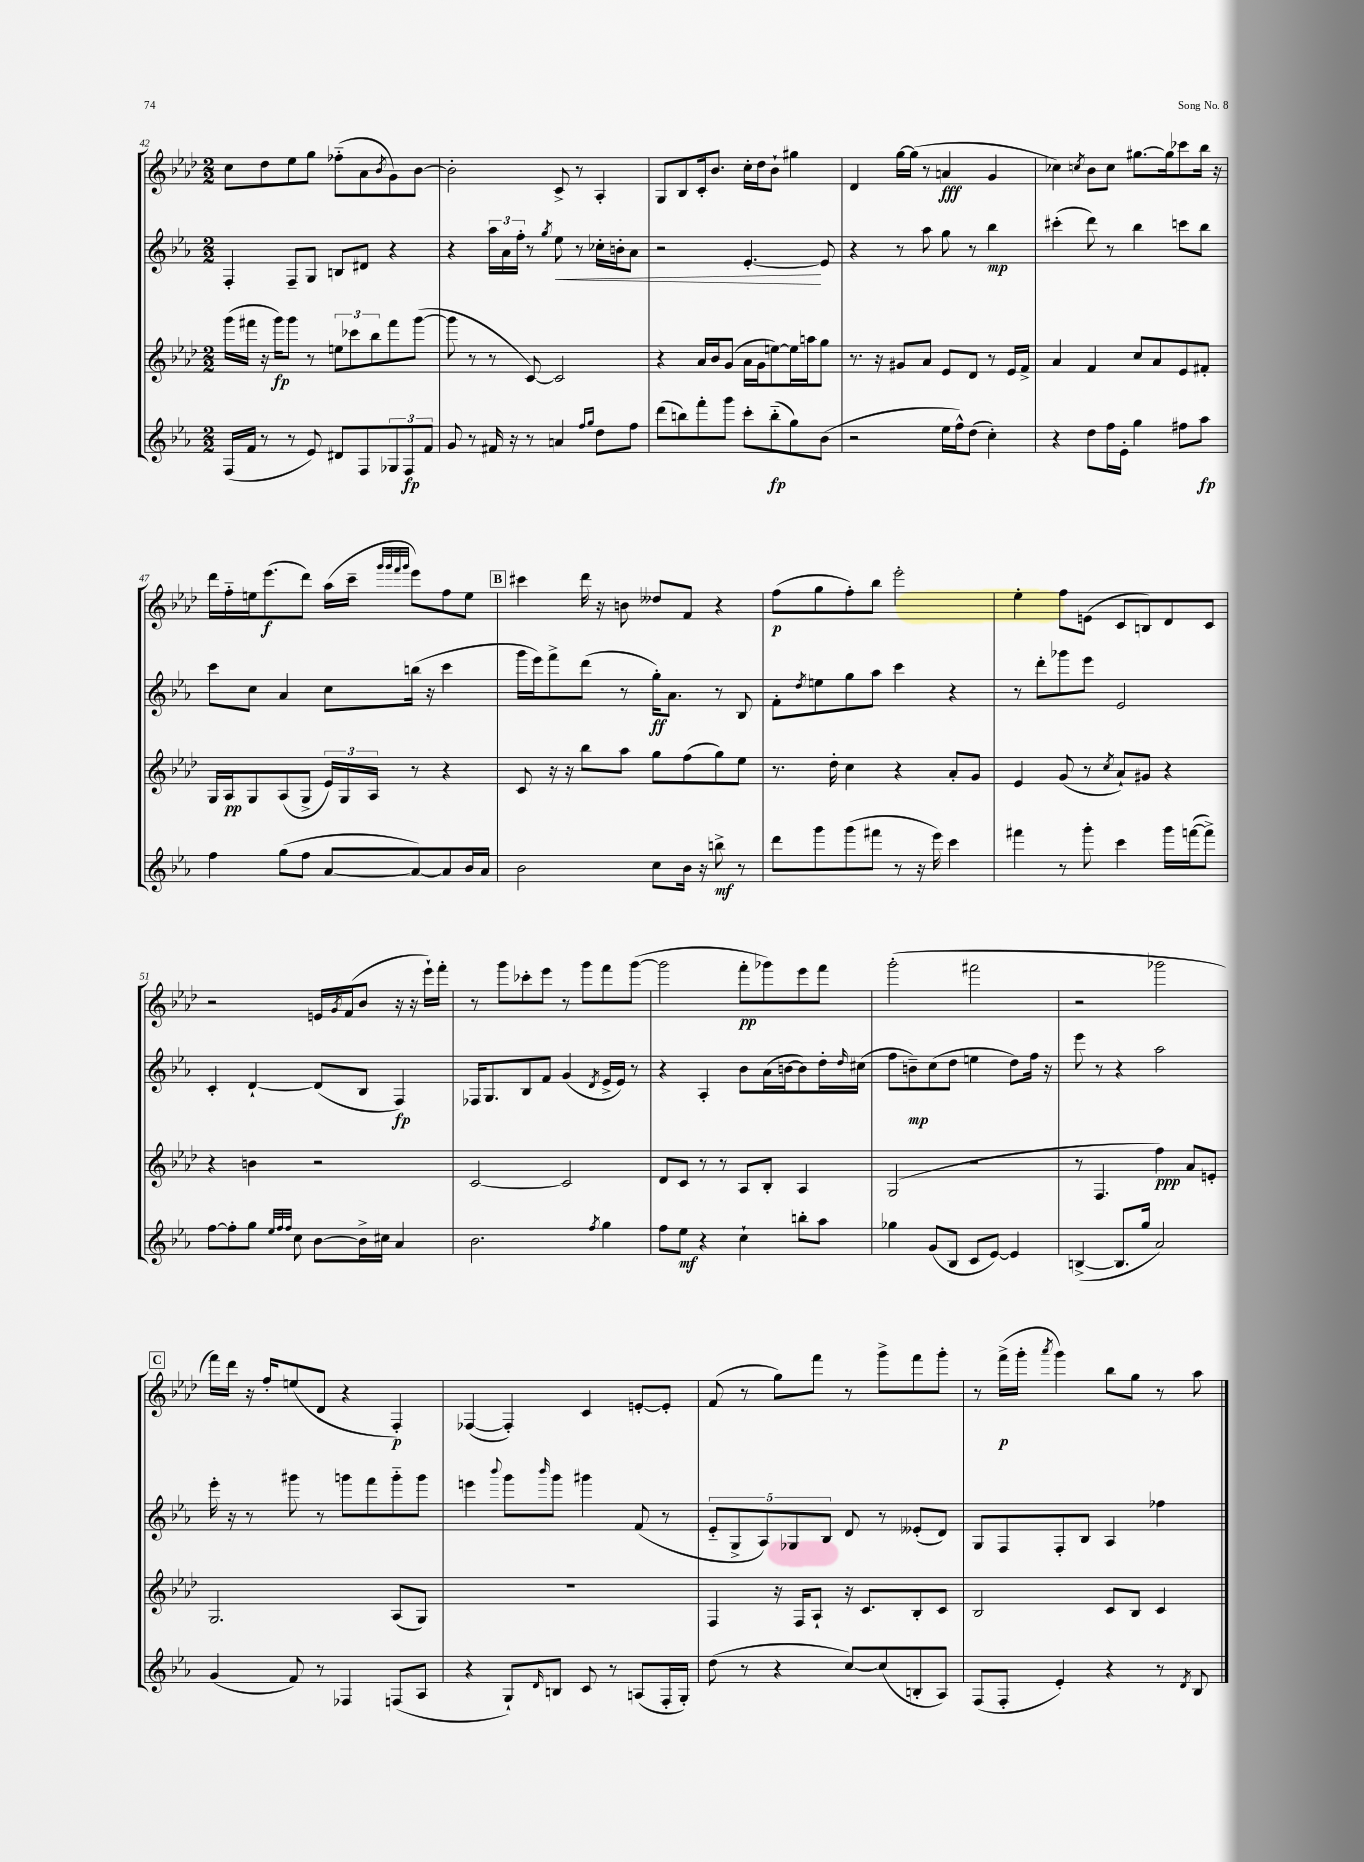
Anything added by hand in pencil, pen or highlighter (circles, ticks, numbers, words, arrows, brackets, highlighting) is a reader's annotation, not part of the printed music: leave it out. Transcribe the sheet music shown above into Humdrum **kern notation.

**kern	**kern	**kern	**kern
*staff4	*staff3	*staff2	*staff1
*clefG2	*clefG2	*clefG2	*clefG2
*k[b-e-a-]	*k[b-e-a-d-]	*k[b-e-a-]	*k[b-e-a-d-]
*M2/2	*M2/2	*M2/2	*M2/2
(16F	(16ggg	4F'	8cc
16f	16fff#	.	.
8r	16r	.	8dd-
.	16ggg)	.	.
8r	8ggg	8F~	8ee-
8e-)	8r	8G	8gg
8d#	12ee	8B	(8ff-'~
.	12ccc-	.	.
8F	.	8d#	8a-
.	12bb-	.	.
.	.	.	8qb-
12G-	8fff#	4r	8g)
12F	.	.	.
.	([8ggg	.	[8b-
12f	.	.	.
=	=	=	=
8g	8ggg]	4r	2b-']
8r	8r	.	.
16f#	8r	24aa-	.
.	.	24a-	.
16r	.	.	.
.	.	24ff'	.
8r	[8c)	8r	.
.	.	8qgg	.
4a	2c]	8ee-	8c^
.	.	8r	8r
16qqff	.	.	.
16qqgg	.	.	.
8dd	.	16cc-'	4A-'
.	.	16b'	.
8ff	.	8a-	.
=	=	=	=
(8ddd	4r	2r	8G
8bb)	.	.	8B-
8fff'	16a-	.	16c'
.	16b-	.	8.b-
8ggg	(8g	.	.
8ccc'	16a-	[4.e-'	16cc'
.	16g	.	16dd-
(8bb'~	[8ee)	.	8b-`
8gg)	16ee]	.	4gg#
.	16aa	.	.
(8b-	8gg	8e-]	.
=	=	=	=
2r	8.r	4r	4d-
.	16r	.	.
.	8g#	8r	[16gg
.	.	.	(16gg]
.	8a-	8aa-	8r
16ee-	8e-	8gg	4a
16ff^^)	.	.	.
(8dd	8d-	8r	.
4cc')	8r	4bb-	4g
.	16e-	.	.
.	16f^	.	.
=	=	=	=
4r	4a-	(4ccc#'	4cc-)
.	.	.	8qcc
8dd	4f	8ddd)	8b-
16ff	.	8r	8cc
16e-'	.	.	.
4gg	8cc	4bb-	[8.gg#
.	8a-	.	.
.	.	.	16gg#]
8ff#	8e-	8ccc	8ccc-
8aa-	8f#'	8bb-	16bb-
.	.	.	16r
=	=	=	=
4ff	16G	8ccc	16ddd-
.	16A-	.	16ff'~
.	8G	8cc	16ee
.	.	.	(8.eee-
(8gg	(8A-	4a-	.
8ff	8G^	.	8ddd-)
[8a-	24e-)	8cc	(16aa-
.	24G	.	.
.	.	.	16ccc~
.	24A-	.	.
.	.	.	32qqggg
.	.	.	32qqggg
.	.	.	32qqfff
.	.	.	32qqggg
8a-_)	8r	(16bb	8eee-)
.	.	16r	.
8a-]	4r	4ccc	8ff
16b-	.	.	8ee
16a-	.	.	.
=	=	=	=
2b-	8c	16ggg	4ccc#
.	.	16eee-)	.
.	16r	8fff^	.
.	16r	.	.
.	8bb-	(8ddd	16ddd-
.	.	.	16r
.	8aa-	8r	8b
8cc	8gg	16gg')	8dd--
.	.	8.a-	.
16b-	(8ff	.	8f
16r	.	.	.
8bb^	8gg)	8r	4r
8r	8ee-	8B-	.
=	=	=	=
8ddd	8.r	8f'	(8ff
.	.	8qdd	.
8ggg	.	8ee	8gg
.	16dd-'	.	.
(8ggg	4cc	8gg	8ff')
8fff#	.	8aa-	8bb-
8r	4r	4ccc	2eee-'
16r	.	.	.
16eee-)	.	.	.
4ccc	8a-'	4r	.
.	8g	.	.
=	=	=	=
4fff#	4e-	8r	4ee-'
.	.	8ddd'	.
8r	(8g	8ggg-	8ff
8ggg'	8r	8eee-	(8e
.	8qcc	.	.
4ccc	8a-`)	2e-	8c
.	8g#	.	8B)
16ggg	4r	.	8d-
([16fff	.	.	.
8fff^])	.	.	8c
=	=	=	=
[8ff	4r	4c'	2r
8ff']	.	.	.
8gg	4b	[4d`	.
32qqee-	.	.	.
32qqff	.	.	.
32qqff	.	.	.
8cc	.	.	.
[8b-	2r	(8d]	16e
.	.	.	8qg
.	.	.	(16f
16b-^]	.	8B-	8b-
16cc#	.	.	.
4a-	.	4F)	16r
.	.	.	16r
.	.	.	16eee-`)
.	.	.	16fff'
=	=	=	=
2.b-	[2c	16F-	8r
.	.	8.G	.
.	.	.	8ggg
.	.	8B-	8ccc-'
.	.	8f	8eee-
.	2c]	(4g	8r
.	.	.	8ggg
8qff	.	8qd	.
4gg	.	16e-^	8fff
.	.	16e-)	.
.	.	8r	([8ggg
=	=	=	=
8ff	8d-	4r	2ggg]
8ee-	8c	.	.
4r	8r	4A-'	.
.	8r	.	.
4cc`	8A-	8b-	8fff'
.	8B-'	(16a-	8ggg-)
.	.	[16b	.
8bb'	4A-	8b])	8eee-
8aa-	.	16dd'	8fff
.	.	16qqdd	.
.	.	(16cc#	.
=	=	=	=
4gg-	(2G	8ff	(2ggg'
.	.	8b~)	.
(8g	.	(8cc	.
8B-	.	8dd	.
8c	2r	4ee	2fff#
[8e-)	.	.	.
4e-]	.	8dd)	.
.	.	16ff	.
.	.	16r	.
=	=	=	=
([4B^	8r	8eee-	2r
.	4.F	8r	.
8.B]	.	4r	.
16gg	.	.	.
2a-)	4ff)	2aa-	2ggg-
.	8a-	.	.
.	8e'	.	.
=	=	=	=
(4g	2.G	16eee-'	16fff)
.	.	16r	16ddd-
.	.	8r	16r
.	.	.	16ff'
8f)	.	8ggg#	(8ee
8r	.	8r	8d-
4F-	.	8ggg	4r
.	.	8fff	.
(8F	(8A-	8ggg'~	4F')
8A-	8G)	8ggg	.
=	=	=	=
4r	1r	4eee	([4F-
.	.	8qqbbb-	.
8G`)	.	8ggg	4F-'])
16qqd	.	16qqbbb-	.
8B	.	8ggg	.
8c	.	4ggg#	4c
8r	.	.	.
(8A	.	(8f	[8e'
16F'	.	8r	8e']
16G')	.	.	.
=	=	=	=
(8dd	4F	10e-'~	(8f
.	.	10G^	.
8r	.	.	8r
.	.	10A-)	.
4r	16r	.	8gg)
.	.	10G-	.
.	16F	.	.
.	8A-`	.	8fff
.	.	10B-	.
[8cc)	16r	8d	8r
.	8.c	.	.
(8cc]	.	8r	8ggg^
8B'	8B-'	(8e--'	8fff
8A-)	8c	8d)	8ggg'
=	=	=	=
(8F	2B-	8G	8r
8F'	.	8F	(16fff^
.	.	.	16ggg'
.	.	.	8qaaa-
4e-')	.	8F'	4ggg)
.	.	8B-	.
4r	8c	4A-	8bb-
.	8B-	.	8gg
8r	4c	4ff-	8r
8qd	.	.	.
8B-	.	.	8aa-
==	==	==	==
*-	*-	*-	*-
